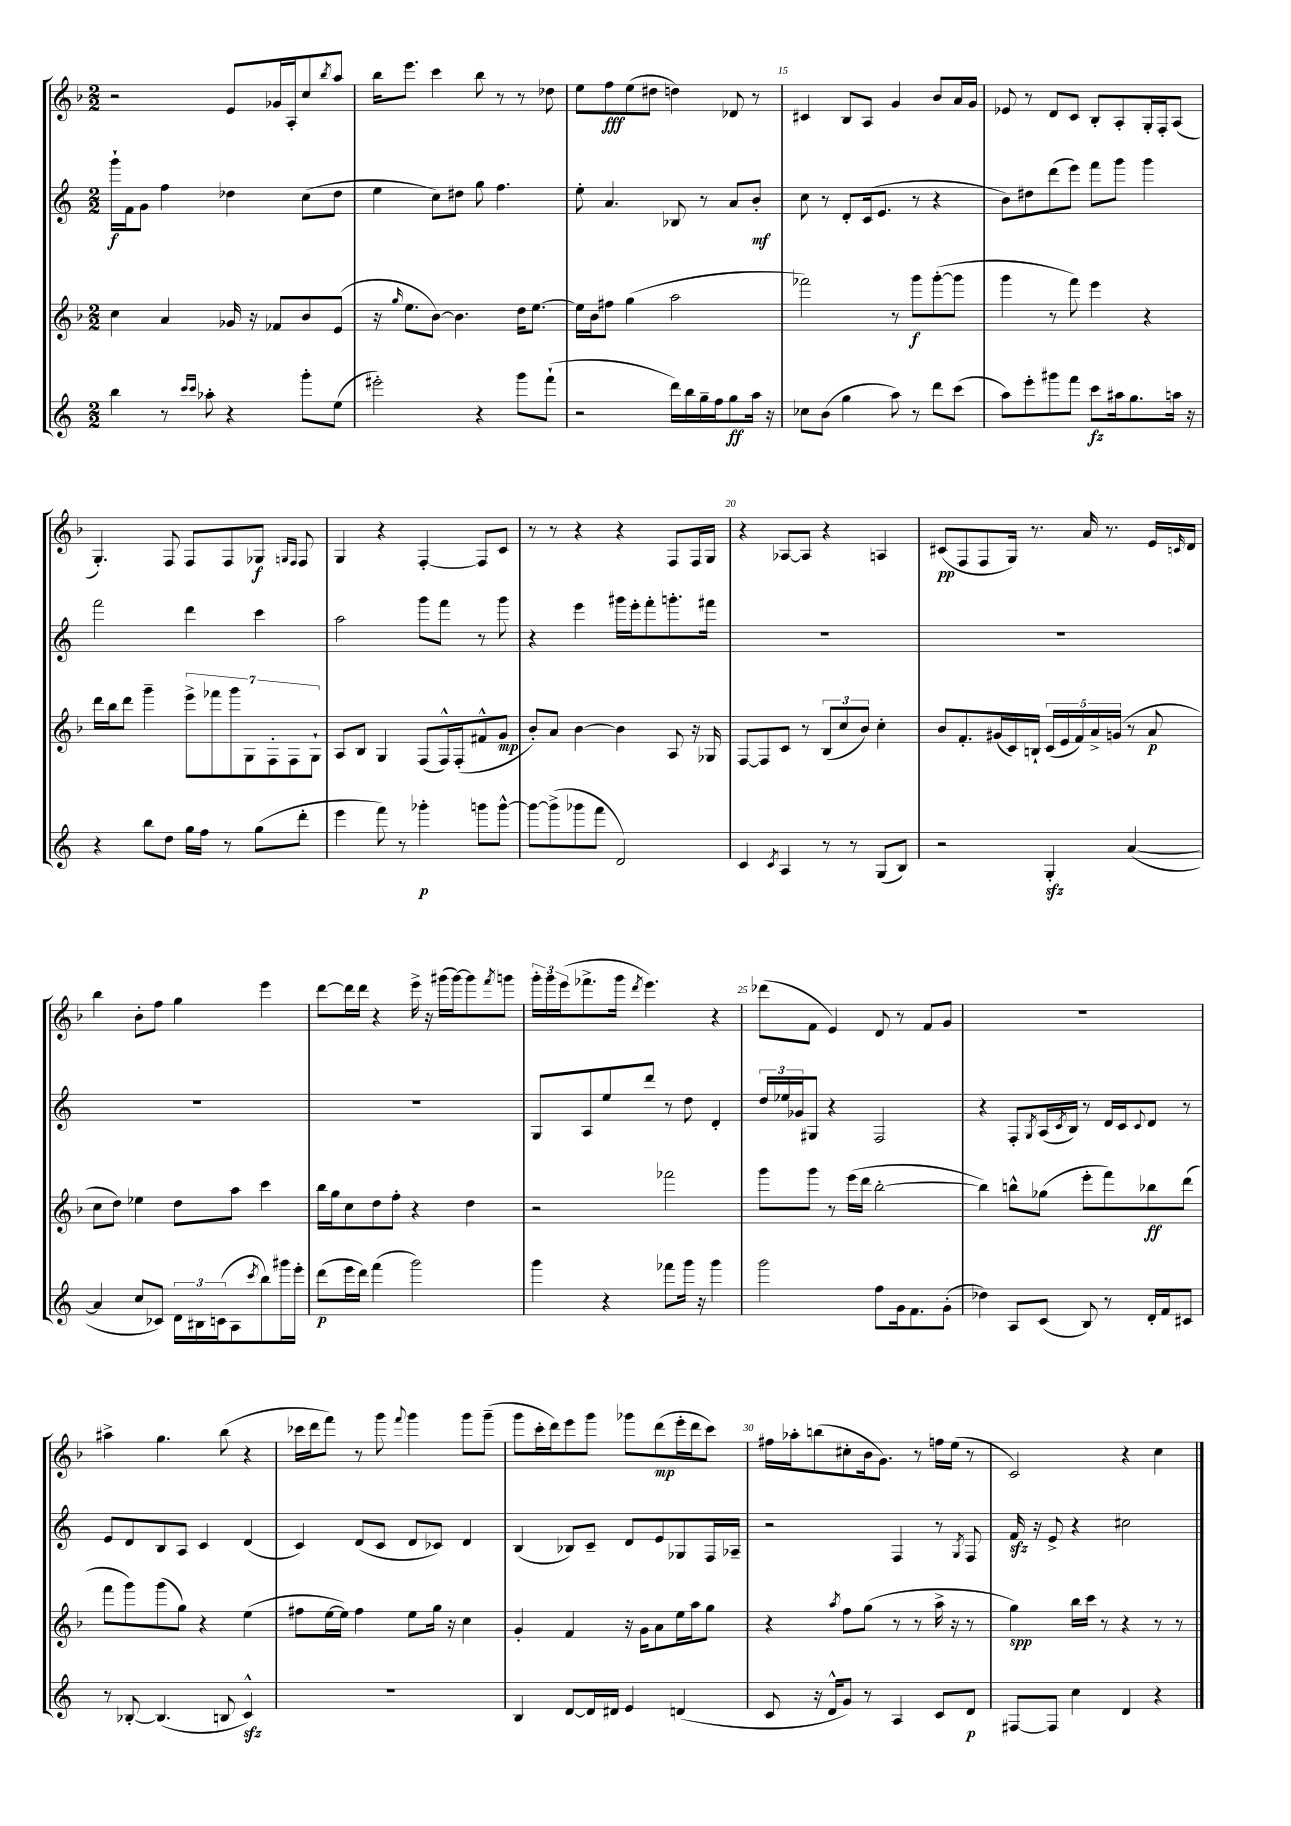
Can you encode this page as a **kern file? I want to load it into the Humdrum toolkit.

**kern	**kern	**kern	**kern
*staff4	*staff3	*staff2	*staff1
*clefG2	*clefG2	*clefG2	*clefG2
*k[]	*k[b-]	*k[]	*k[b-]
*M2/2	*M2/2	*M2/2	*M2/2
4bb\	4cc\	16ggg`\LL	2r
.	.	16f\J	.
.	.	8g\J	.
8r	4a/	4ff\	.
16qqccc/LL	.	.	.
16qqccc/JJ	.	.	.
8aa-'\	.	.	.
4r	16g-/	4dd-\	8e/L
.	16r	.	.
.	8f-/L	.	16g-/L
.	.	.	16A'/J
8ggg'\L	8b-/	(8cc\L	8cc/
.	.	.	8qbb-/
(8ee\J	(8e/J	8dd-\J	8aa/J
=	=	=	=
2eee#'\)	16r	4ee\	16bb-\LK
.	16qqgg/	.	.
.	8.ee\L	.	8.eee\J
.	[8b-\J)	8cc\L)	4ccc\
.	4.b-\]	8dd#\J	.
4r	.	8gg\	8bb-\
.	.	4.ff\	8r
8ggg\L	16dd\LK	.	8r
.	[8.ee\J	.	.
(8fff`\J	.	.	8dd-\
=	=	=	=
2r	16ee\]LL	8ee'\	8ee\L
.	16b-\J	.	.
.	8ff#\J	4.a/	8ff\
.	(4gg\	.	(8ee\
.	.	.	8dd#\J
16ddd\LL)	2aa\	8B-/	4dd\)
16bb\	.	.	.
16gg~\	.	8r	.
16ff\J	.	.	.
8gg\	.	8a/L	8d-/
16aa\Jk	.	8b'/J	8r
16r	.	.	.
=	=	=	=
8cc-\L	2fff-\)	8cc\	4c#/
(8b\J	.	8r	.
4gg\	.	8d'/L	8B-/L
.	.	(16c/k	8A/J
.	.	8.e/J	.
8aa\)	8r	.	4g/
8r	8ggg\L	8r	.
8ddd\L	([8ggg'\	4r	8b-/L
(8ccc\J	8ggg\]J	.	16a/L
.	.	.	16g/JJ
=	=	=	=
8aa\L)	4ggg\	8b\L)	8e-/
8eee'\	.	8dd#\	8r
8ggg#\	8r	(8ddd\	8d/L
8fff\J	8fff\)	8eee\J)	8c/J
8ccc\L	4eee\	8fff\L	8B-'/L
16aa#\k	.	8ggg\J	8A'/
8.gg\	.	.	.
.	4r	4ggg\	16G'/L
.	.	.	16F'/J
16aa\Jk	.	.	(8A/J
16r	.	.	.
=	=	=	=
4r	16ddd\LL	2fff\	4.G'/)
.	16bb-\J	.	.
.	8ddd\J	.	.
8bb\L	4ggg~\	.	.
8dd\J	.	.	8F/
16gg\LL	14eee^\L	4ddd\	8F/L
16ff\JJ	.	.	.
.	14fff-\	.	.
8r	.	.	8F/
.	14ggg\	.	.
.	14G\	.	.
(8gg\L	.	4ccc\	8G-/J
.	14F'\	.	.
.	14F\	.	.
.	.	.	16qqG/LL
.	.	.	16qqF/JJ
8ddd'\J	.	.	8F/
.	14G`\J	.	.
=	=	=	=
4eee\	8A/L	2aa\	4G/
.	8B-/J	.	.
8fff\)	4G/	.	4r
8r	.	.	.
4ggg-'\	(8F/L	8ggg\L	[4F'/
.	16F^^/L)	8fff\J	.
.	(16F'/J	.	.
8ggg\L	8f#^^/	8r	8F/]L
[8ggg^^\J	8g/J	8ggg\	8c/J
=	=	=	=
8ggg\_L	8b-'/L)	4r	8r
(8ggg^\]	8a/J	.	8r
8ggg-\	[4b-\	4eee\	4r
8fff\J	.	.	.
2d/)	4b-\]	16ggg#\LL	4r
.	.	16eee'\J	.
.	.	8fff'\	.
.	8A/	8.ggg'\	8F/L
.	16r	.	16F/L
.	16G-/	16fff#\Jk	16G/JJ
=	=	=	=
4c/	[8F/L	1r	4r
.	8F/]	.	.
8qc/	.	.	.
4A/	8c/J	.	[8A-/L
.	8r	.	8A-/]J
8r	(12B-/L	.	4r
.	12cc/	.	.
8r	.	.	.
.	12b-/J)	.	.
(8G/L	4cc'\	.	4A/
8B/J)	.	.	.
=	=	=	=
2r	8b-/L	1r	(8c#/L
.	8.f'/	.	8F/
.	.	.	8F/
.	(16g#/L	.	.
.	16c/)	.	16G/Jk)
.	16B`/JJ	.	8.r
4G'/	(20c/LL	.	.
.	20e/	.	.
.	20f/)	.	.
.	.	.	16a/
.	20a^/	.	.
.	.	.	8.r
.	(20g/JJ	.	.
([4a/	8r	.	.
.	8a/	.	16e/LL
.	.	.	16qqc/
.	.	.	16d/JJ
=	=	=	=
4a/]	8cc\L	1r	4bb-\
.	8dd\J)	.	.
8cc/L	4ee-\	.	8b-'\L
8c-/J)	.	.	8ff\J
24d\LL	8dd\L	.	4gg\
24B#\	.	.	.
(24c\J	.	.	.
8A\	8aa\J	.	.
8qccc/	.	.	.
8bb\)	4ccc\	.	4eee\
16ggg#\L	.	.	.
16eee'\JJ	.	.	.
=	=	=	=
(8ddd\L	16bb-\LL	1r	[8ddd\L
.	16gg\J	.	.
16eee\L	8cc\	.	16ddd\]L
16ddd\JJ)	.	.	16ddd\JJ
(4fff\	8dd\	.	4r
.	8ff'\J	.	.
2ggg\)	4r	.	16eee^\
.	.	.	16r
.	.	.	(16ggg#\LL
.	.	.	[16ggg#\J)
.	4dd\	.	8ggg#\]
.	.	.	8qfff/
.	.	.	8ggg\J
=	=	=	=
4ggg\	2r	8G/L	24ggg'\LL
.	.	.	24ggg\
.	.	.	(24eee\J
.	.	8A/	8.fff-^\
4r	.	8ee/	.
.	.	.	16ggg\Jk
.	.	.	8qddd/
.	.	8ddd/J	4.eee\)
8fff-\L	2fff-\	8r	.
16ggg\Jk	.	8dd\	.
16r	.	.	.
4ggg\	.	4d'/	4r
=	=	=	=
2ggg\	8ggg\L	24dd/LL	(8ddd-\L
.	.	24ee-/	.
.	.	24g-/J	.
.	8ggg\J	8G#/J	8f\J
.	8r	4r	4e/)
.	(16eee\LL	.	.
.	16ddd\JJ	.	.
8ff\L	[2bb-'\	2F/	8d/
16g\k	.	.	8r
8.f\	.	.	.
.	.	.	8f/L
(8g'\J	.	.	8g/J
=	=	=	=
4dd-\)	4bb-\])	4r	1r
8A/L	8bb^^\L	8F'/L	.
.	.	8qG/	.
(8c/J	(8gg-\J	(16A/L	.
.	.	8qc/	.
.	.	16B/JJ)	.
8B/)	8eee'\L	8r	.
8r	8fff\)	16d/LL	.
.	.	16c/J	.
.	.	8qqc/	.
16d'/LL	8bb-\	8d/J	.
16f/J	.	.	.
8c#/J	(8ddd\J	8r	.
=	=	=	=
8r	8fff\L	8e/L	4aa#^\
[8B-'/	8ggg\)	8d/	.
(4.B-/]	(8ggg\	8B/	4.gg\
.	8gg\J)	8A/J	.
.	4r	4c/	.
8B/	.	.	(8bb-\
4c^^/)	(4ee\	(4d/	4r
=	=	=	=
1r	8ff#\L	4c/)	16ccc-\LL
.	.	.	16ddd\J
.	[16ee\L	.	8fff\J)
.	16ee\]JJ)	.	.
.	4ff#\	(8d/L	8r
.	.	8c/J	8ggg\
.	.	.	8qqfff/
.	8ee\L	8d/L	4ggg\
.	16gg\Jk	8c-/J)	.
.	16r	.	.
.	4cc\	4d/	8ggg\L
.	.	.	(8ggg~\J
=	=	=	=
4B/	4g'/	(4B/	8ggg\L
.	.	.	16ccc'\L
.	.	.	16ddd\J)
[8d/L	4f/	8B-/L)	8eee\
16d/]L	.	8c~/J	8ggg\J
16d#/JJ	.	.	.
4e/	16r	8d/L	8ggg-\L
.	16g\LK	.	.
.	8a\	8e/	(8ddd\
(4d/	16ee\L	8G-/	16eee'\L
.	16aa\J	.	16ddd\J
.	8gg\J	16F/L	8ccc\J)
.	.	16A-~/JJ	.
=	=	=	=
8c/	4r	2r	16ff#\LL
.	.	.	16aa-'\J
16r	.	.	(8bb\
16d^^/LK	.	.	.
.	8qaa/	.	.
8g/J)	8ff\L	.	8cc#'\
8r	(8gg\J	.	16b-\k
.	.	.	8.g\J)
4A/	8r	4F/	.
.	8r	.	8r
8c/L	16aa^\	8r	16ff\LL
.	16r	.	(16ee\JJ
.	.	8qG/	.
8d/J	8r	8F/	8r
=	=	=	=
[8F#/L	4gg\)	16f/	2c/)
.	.	16r	.
8F#/]J	.	8e^/	.
4cc\	16bb-\LL	4r	.
.	16ccc\JJ	.	.
.	8r	.	.
4d/	4r	2cc#\	4r
4r	8r	.	4cc\
.	8r	.	.
==	==	==	==
*-	*-	*-	*-
